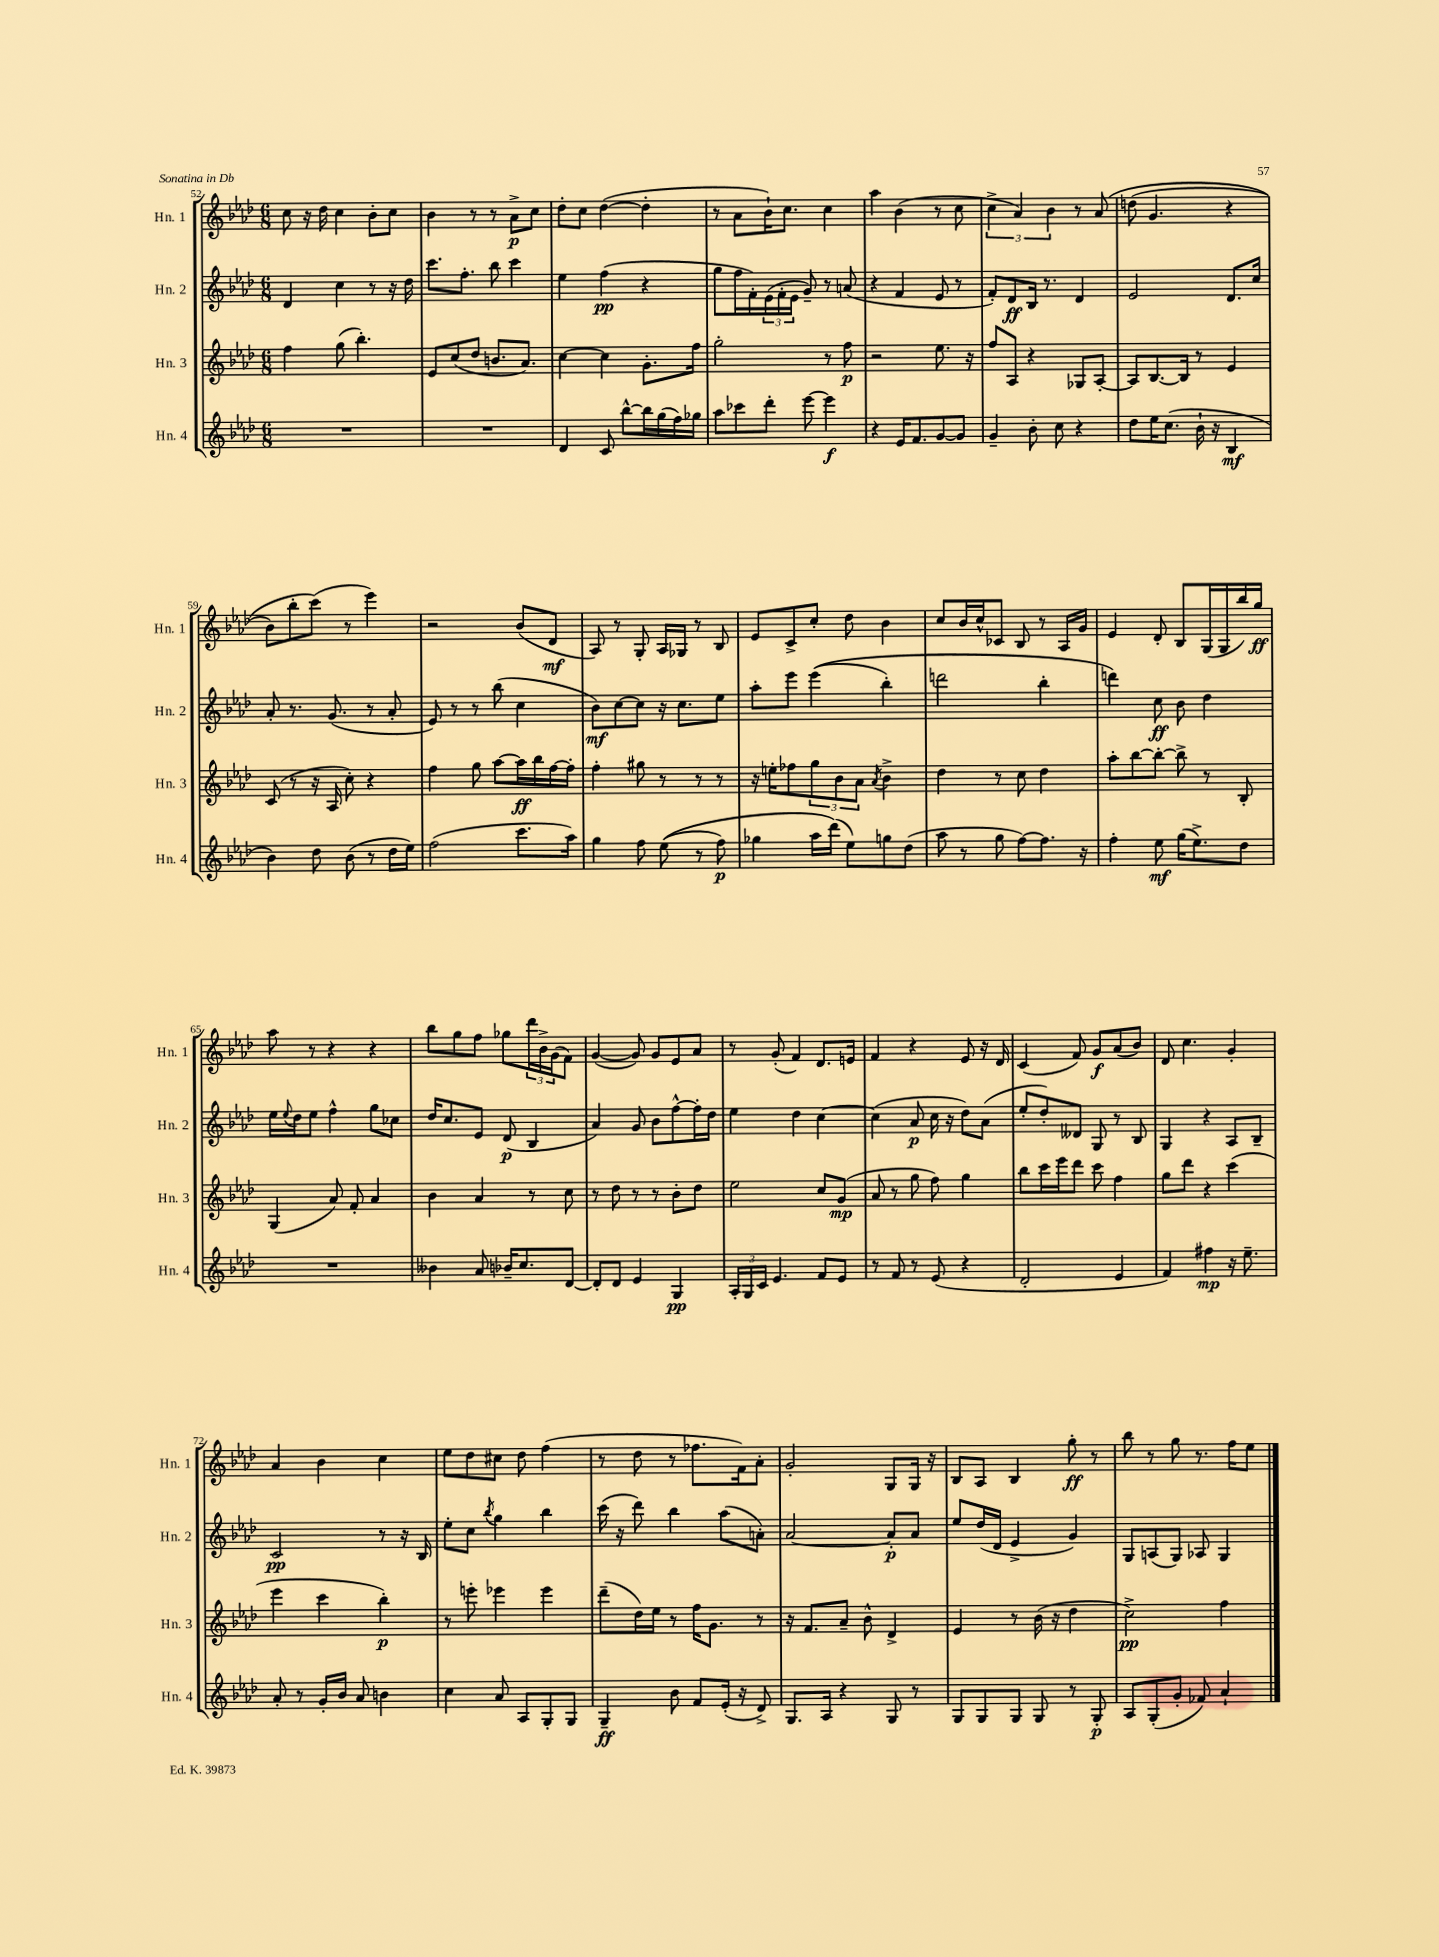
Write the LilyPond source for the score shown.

<<
\new StaffGroup <<
\new Staff = "s0" \with { instrumentName = "Hn. 1" shortInstrumentName = "Hn. 1" } {
    \clef treble \key aes \major \numericTimeSignature \time 6/8
    c''8 r16 des''16 c''4 bes'8-. c''8 |
    bes'4 r8 r8 aes'8->\p c''8 |
    des''8-. c''8 des''4~( des''4-. |
    r8 aes'8 bes'16-!) c''8. c''4 |
    aes''4 bes'4( r8 c''8 |
    \tuplet 3/2 { c''4-> aes'4) bes'4 } r8 aes'8\( |
    d''8( g'4. r4 |
    bes'8) bes''8-. c'''8(\) r8 ees'''4) |
    r2 bes'8( des'8\mf |
    aes8) r8 g8-. aes16 ges16 r8 bes8 |
    ees'8 c'8-> c''8-. des''8 bes'4 |
    c''8 bes'16 c''16-^ ces'8 bes8 r8 aes16 g'16 |
    ees'4 des'8-. bes8 g16( g16 bes''16) g''16\ff |
    aes''8 r8 r4 r4 |
    bes''8 g''8 f''8 ges''8 \tuplet 3/2 { des'''16 bes'16-> g'16( } f'8) |
    g'4~( g'8) g'8 ees'8 aes'8 |
    r8 g'8-.( f'4) des'8. e'16 |
    f'4 r4 ees'8 r16 des'16 |
    c'4( f'8) g'8\f aes'8( bes'8) |
    des'8 c''4. g'4-. |
    aes'4 bes'4 c''4 |
    ees''8 des''8 cis''8 des''8 f''4( |
    r8 des''8 r8 fes''8. f'16) aes'8-. |
    g'2-. g8 g16 r16 |
    bes8 aes8 bes4 g''8-.\ff r8 |
    bes''8 r8 g''8 r8. f''16 ees''8 \bar "|." |
}
\new Staff = "s1" \with { instrumentName = "Hn. 2" shortInstrumentName = "Hn. 2" } {
    \clef treble \key aes \major \numericTimeSignature \time 6/8
    des'4 c''4 r8 r16 des''16 |
    c'''8. f''8.-. bes''8 c'''4 |
    ees''4 f''4\pp( r4 |
    g''8 f''16 f'16-.) \tuplet 3/2 { ees'16( f'16-. ees'16 } g'8--) r8 a'8( |
    r4 f'4 ees'8 r8 |
    f'8-.) des'8\ff bes16 r8. des'4 |
    ees'2 des'8. c''16 |
    aes'8-. r8. g'8.( r8 aes'8-. |
    ees'8) r8 r8 bes''8( c''4 |
    bes'8\mf) c''8~ c''8 r16 c''8. ees''8 |
    aes''8-. ees'''8 ees'''4(\( bes''4-.) |
    d'''2 bes''4-. |
    d'''4\) c''8\ff bes'8 des''4 |
    ees''16 \appoggiatura { ees''8 } des''16 ees''8 f''4-^ g''8 ces''8 |
    des''16 c''8. ees'8 des'8\p( bes4 |
    aes'4) g'8 bes'8 f''8~-^ f''16-. des''16 |
    ees''4 des''4 c''4~ |
    c''4( aes'8\p c''16 r16 des''8) aes'8( |
    ees''8-. des''8-.) deses'8 g8 r8 bes8 |
    g4 r4 aes8 bes8-- |
    c'2\pp r8 r16 bes16 |
    ees''8-. c''8 \acciaccatura { bes''8 } g''4 bes''4 |
    c'''16( r16 des'''8) bes''4 aes''8( a'8-.) |
    aes'2~ aes'8-.\p aes'8 |
    ees''8 des''16( des'16 ees'4-> g'4) |
    g8 a8( g8) aes8 g4 \bar "|." |
}
\new Staff = "s2" \with { instrumentName = "Hn. 3" shortInstrumentName = "Hn. 3" } {
    \clef treble \key aes \major \numericTimeSignature \time 6/8
    f''4 g''8( bes''4.-.) |
    ees'8 c''8( des''8 b'8. aes'8.) |
    c''4~ c''4 g'8.-. f''16 |
    g''2-. r8 f''8\p |
    r2 ees''8. r16 |
    f''8 aes8 r4 ges8 aes8~-. |
    aes8 bes8.~ bes16 r8 ees'4 |
    c'8( r8 r16 aes16 c''8-.) r4 |
    f''4 g''8 aes''8~ aes''16\ff bes''16 f''16~ f''16-. |
    f''4-. gis''8 r8 r8 r8 |
    r16 e''16-. fes''8 \tuplet 3/2 { g''8 bes'8 aes'8 } \acciaccatura { aes'8 } bes'4-> |
    des''4 r8 c''8 des''4 |
    aes''8-. bes''8~ bes''8~-. bes''8-> r8 bes8-. |
    g4( aes'8) f'8-. aes'4 |
    bes'4 aes'4 r8 c''8 |
    r8 des''8 r8 r8 bes'8-. des''8 |
    ees''2 c''8 g'8\mp( |
    aes'8 r8 g''8 f''8) g''4 |
    bes''8 c'''16 ees'''16 des'''8 c'''8 f''4 |
    g''8 des'''8 r4 c'''4( |
    ees'''4 c'''4 bes''4-.\p) |
    r8 e'''8-. ees'''4 ees'''4 |
    des'''8--( des''16) ees''16 r8 f''16 g'8. r8 |
    r16 f'8. aes'8-- bes'8-^ des'4-> |
    ees'4 r8 bes'16( r16 des''4 |
    c''2->\pp) f''4 \bar "|." |
}
\new Staff = "s3" \with { instrumentName = "Hn. 4" shortInstrumentName = "Hn. 4" } {
    \clef treble \key aes \major \numericTimeSignature \time 6/8
    R2. |
    R2. |
    des'4 c'8 bes''8~-^ bes''16 g''16( f''16) ges''16 |
    aes''8 ces'''8 des'''8-. ees'''8~ ees'''4\f |
    r4 ees'16 f'8. g'8~ g'8 |
    g'4-- bes'8-. c''8 r4 |
    des''8 ees''16 c''8.( bes'16-! r16 bes4\mf |
    bes'4) des''8 bes'8( r8 des''16 ees''16) |
    f''2( c'''8. aes''16) |
    g''4 f''8 ees''8(\( r8 f''8\p) |
    ges''4 aes''16 des'''16(\) ees''8) g''8 des''8( |
    aes''8 r8 g''8 f''8~) f''8. r16 |
    f''4-. ees''8\mf g''16( ees''8.->) des''8 |
    R2. |
    beses'4 aes'8 bes'16-- c''8. des'8~ |
    des'8-. des'8 ees'4 g4\pp |
    \tuplet 3/2 { aes16-. g16 c'16 } ees'4. f'8 ees'8 |
    r8 f'8 r8 ees'8( r4 |
    des'2-. ees'4 |
    f'4) fis''4\mp r16 ees''8.-- |
    aes'8-. r8 g'16-. bes'16 aes'8 b'4 |
    c''4 aes'8 aes8 g8-. g8 |
    g4--\ff bes'8 f'8 ees'16-.( r16 des'8->) |
    g8. aes16 r4 g8 r8 |
    g8 g8 g8 g8 r8 g8-.\p |
    aes8 g8-.( g'8-. fes'8) aes'4-! \bar "|." |
}
>>
>>
\layout { \context { \Score currentBarNumber = #52 } }
